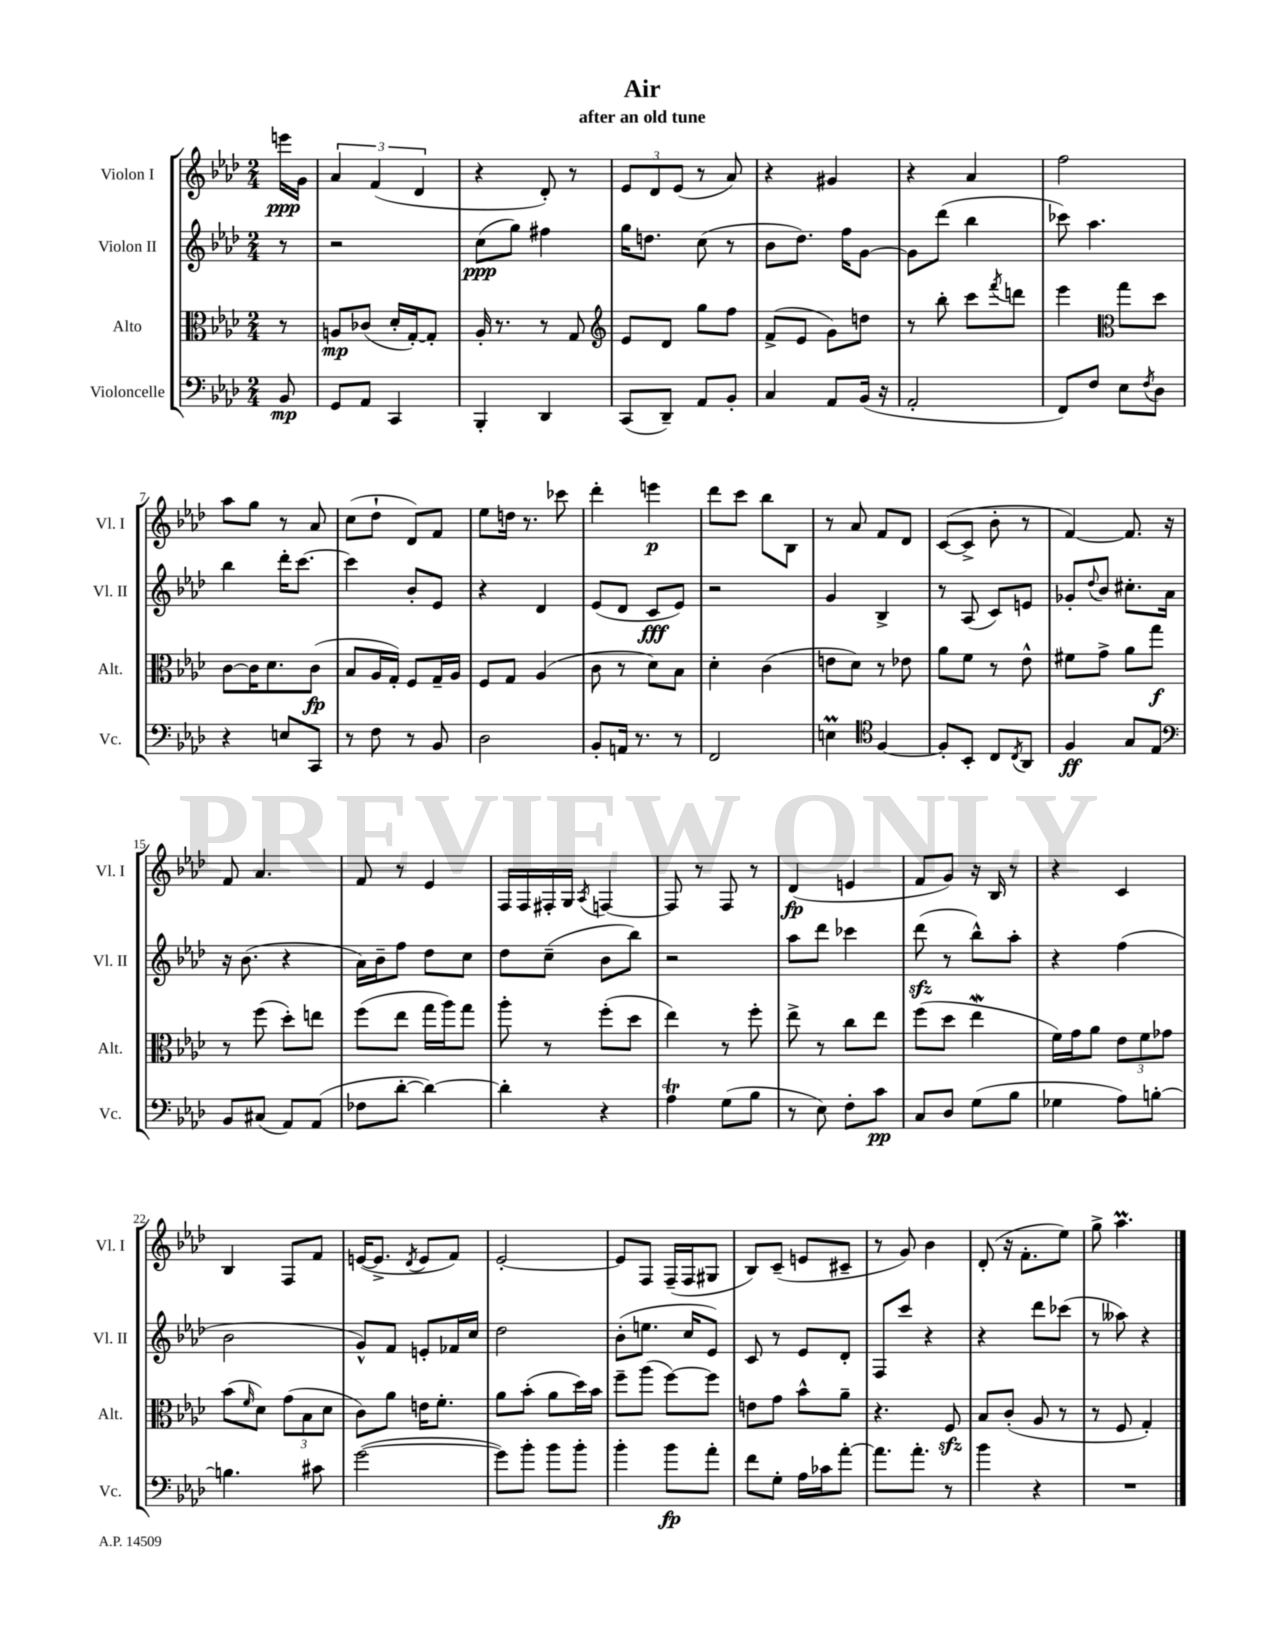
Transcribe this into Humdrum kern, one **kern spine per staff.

**kern	**kern	**kern	**kern
*staff4	*staff3	*staff2	*staff1
*clefF4	*clefC3	*clefG2	*clefG2
*k[b-e-a-d-]	*k[b-e-a-d-]	*k[b-e-a-d-]	*k[b-e-a-d-]
*M2/4	*M2/4	*M2/4	*M2/4
8BB-	8r	8r	16eee
.	.	.	16g
=	=	=	=
8GG	8A	2r	6a-
8AA-	(8c-	.	.
.	.	.	(6f
4CC	16d-'	.	.
.	[16G')	.	.
.	.	.	6d-
.	8G']	.	.
=	=	=	=
4BBB-'	16A-'	(8cc	4r
.	8.r	.	.
.	.	8gg)	.
4DD-	8r	4ff#	8d-')
.	8G	.	8r
=	=	=	=
*	*clefG2	*	*
(8CC	8e-	16gg	12e-
.	.	8.dd	.
.	.	.	12d-
8DD-~)	8d-	.	.
.	.	.	(12e-
8AA-	8gg	(8cc	8r
8BB-'	8ff	8r	8a-)
=	=	=	=
4C	(8f^	8b-	4r
.	8e-	8.dd-)	.
8AA-	8g)	.	4g#
.	.	16ff	.
(16BB-	8dd	[8g	.
16r	.	.	.
=	=	=	=
2AA-'	8r	8g]	4r
.	8bb-'	(8ddd-	.
.	8ccc	4bb-	4a-
.	8qfff	.	.
.	8ddd	.	.
=	=	=	=
8FF)	4eee-	8ccc-)	2ff
8F	.	4.aa-	.
*	*clefC3	*	*
8E-	8gg	.	.
8qF	.	.	.
8D-	8dd-	.	.
=	=	=	=
4r	[8c	4bb-	8aa-
.	16c]	.	8gg
.	8.d-	.	.
8E	.	16ddd-'	8r
.	.	[8.ccc	.
8CC	(8c	.	8a-
=	=	=	=
8r	8B-	4ccc]	(8cc
8F	16A-	.	8dd-`
.	16G')	.	.
8r	8F	8b-'	8d-)
8BB-	16G~	8e-	8f
.	16A-	.	.
=	=	=	=
2D-	8F	4r	8ee-
.	8G	.	16dd
.	.	.	8.r
.	(4A-	4d-	.
.	.	.	8ccc-
=	=	=	=
8BB-'	8c	(8e-	4ddd-'
16AA	8r	8d-	.
8.r	.	.	.
.	8d-)	8c	4eee
8r	8B-	8e-)	.
=	=	=	=
2FF	4d-'	2r	8ddd-
.	.	.	8ccc
.	(4c	.	8bb-
.	.	.	8B-
=	=	=	=
4E	8e	4g	8r
.	8d-)	.	8a-
*clefC4	*	*	*
[4F	8r	4B-^	8f
.	8e-	.	8d-
=	=	=	=
8F']	8a-	8r	([8c
8BB-'	8f	(8A-	8c^]
8C	8r	8c)	8b-'
8qC	.	.	.
8AA-	8e-^^	8e	8r
=	=	=	=
4F	8f#	8g-'	[4f)
.	.	8qqdd-	.
.	8g^	8b-	.
8G	8a-	8.cc#'	8.f]
8E-	8gg	.	.
.	.	16a-	16r
=	=	=	=
*clefF4	*	*	*
8BB-	8r	16r	8f
.	.	(8.b-	.
(8C#	(8ff	.	4.a-
8AA-)	8dd-')	4r	.
(8AA-	8ee	.	.
=	=	=	=
8F-	(8ff	16a-)	8f
.	.	16b-~	.
[8d-'	8ee-	8ff	8r
4d-_)	16gg	8dd-	4e-
.	16aa-)	.	.
.	8gg	8cc	.
=	=	=	=
4d-']	8aa-'	8dd-	16F
.	.	.	16F
.	8r	(8cc~	16F#'
.	.	.	16G
.	.	.	8qA-
4r	(8ff'	8b-	[4F
.	8dd-	8bb-)	.
=	=	=	=
4A-	4ee-)	2r	8F]
.	.	.	8r
(8G	8r	.	8F
8B-	8ff'	.	8r
=	=	=	=
8r	8ee-^	8aa-	(4d-
8E-)	8r	8ddd-	.
8F'	8cc	4ccc-	4e
8c	8ee-	.	.
=	=	=	=
8C	(8ff	(8ddd-	8f
8D-	8dd-	8r	8g)
(8G	4ee-	8bb-^^)	16r
.	.	.	16B-
8B-	.	8aa-'	8r
=	=	=	=
4G-	16f)	4r	4r
.	16g	.	.
.	8a-	.	.
8A-)	12e-	(4ff	4c
.	12f	.	.
[8B'	.	.	.
.	12g-	.	.
=	=	=	=
4.B]	(8b-	2b-	4B-
.	16qqf	.	.
.	8d-)	.	.
.	(12g	.	8F
.	12B-	.	.
8c#	.	.	8f
.	12d-	.	.
=	=	=	=
([2g	8c)	8g^^)	([16e
.	.	.	8.e^]
.	8a-	8f	.
.	.	.	8qd-
.	16e	8e'	8e
.	8.f'	.	.
.	.	16f-	8f)
.	.	16cc	.
=	=	=	=
8g])	8a-	2dd-	[2e-'
8b-'	(8b-'	.	.
8b-	8a-	.	.
8b-'	16dd-)	.	.
.	16b-	.	.
=	=	=	=
4b-'	8ff~	(8b-'	8e-]
.	(8aa-	8.ee	8F
8b-	[8ff)	.	(16F~
.	.	16cc	16F
8a-'	8ff]	8e-)	8G#
=	=	=	=
8f	8e	8c	8B-)
8G'	8g	8r	(8c~
16A-	8b-^^	8e-	8e
16c-	.	.	.
[8a-'	8a-~	8d-'	8c#~
=	=	=	=
8.a-]	4.r	8F	8r
.	.	8ccc	8g)
8.a-'	.	.	.
.	.	4r	4b-
8r	8F	.	.
=	=	=	=
4b-	8B-	4r	(8d-'
.	(8c'	.	16r
.	.	.	8.f'
4r	8A-	8ddd-	.
.	8r	(8ccc-	8ee-)
=	=	=	=
2r	8r	8r	8gg^
.	8F	8aa--)	4.aa-
.	4G')	4r	.
==	==	==	==
*-	*-	*-	*-
